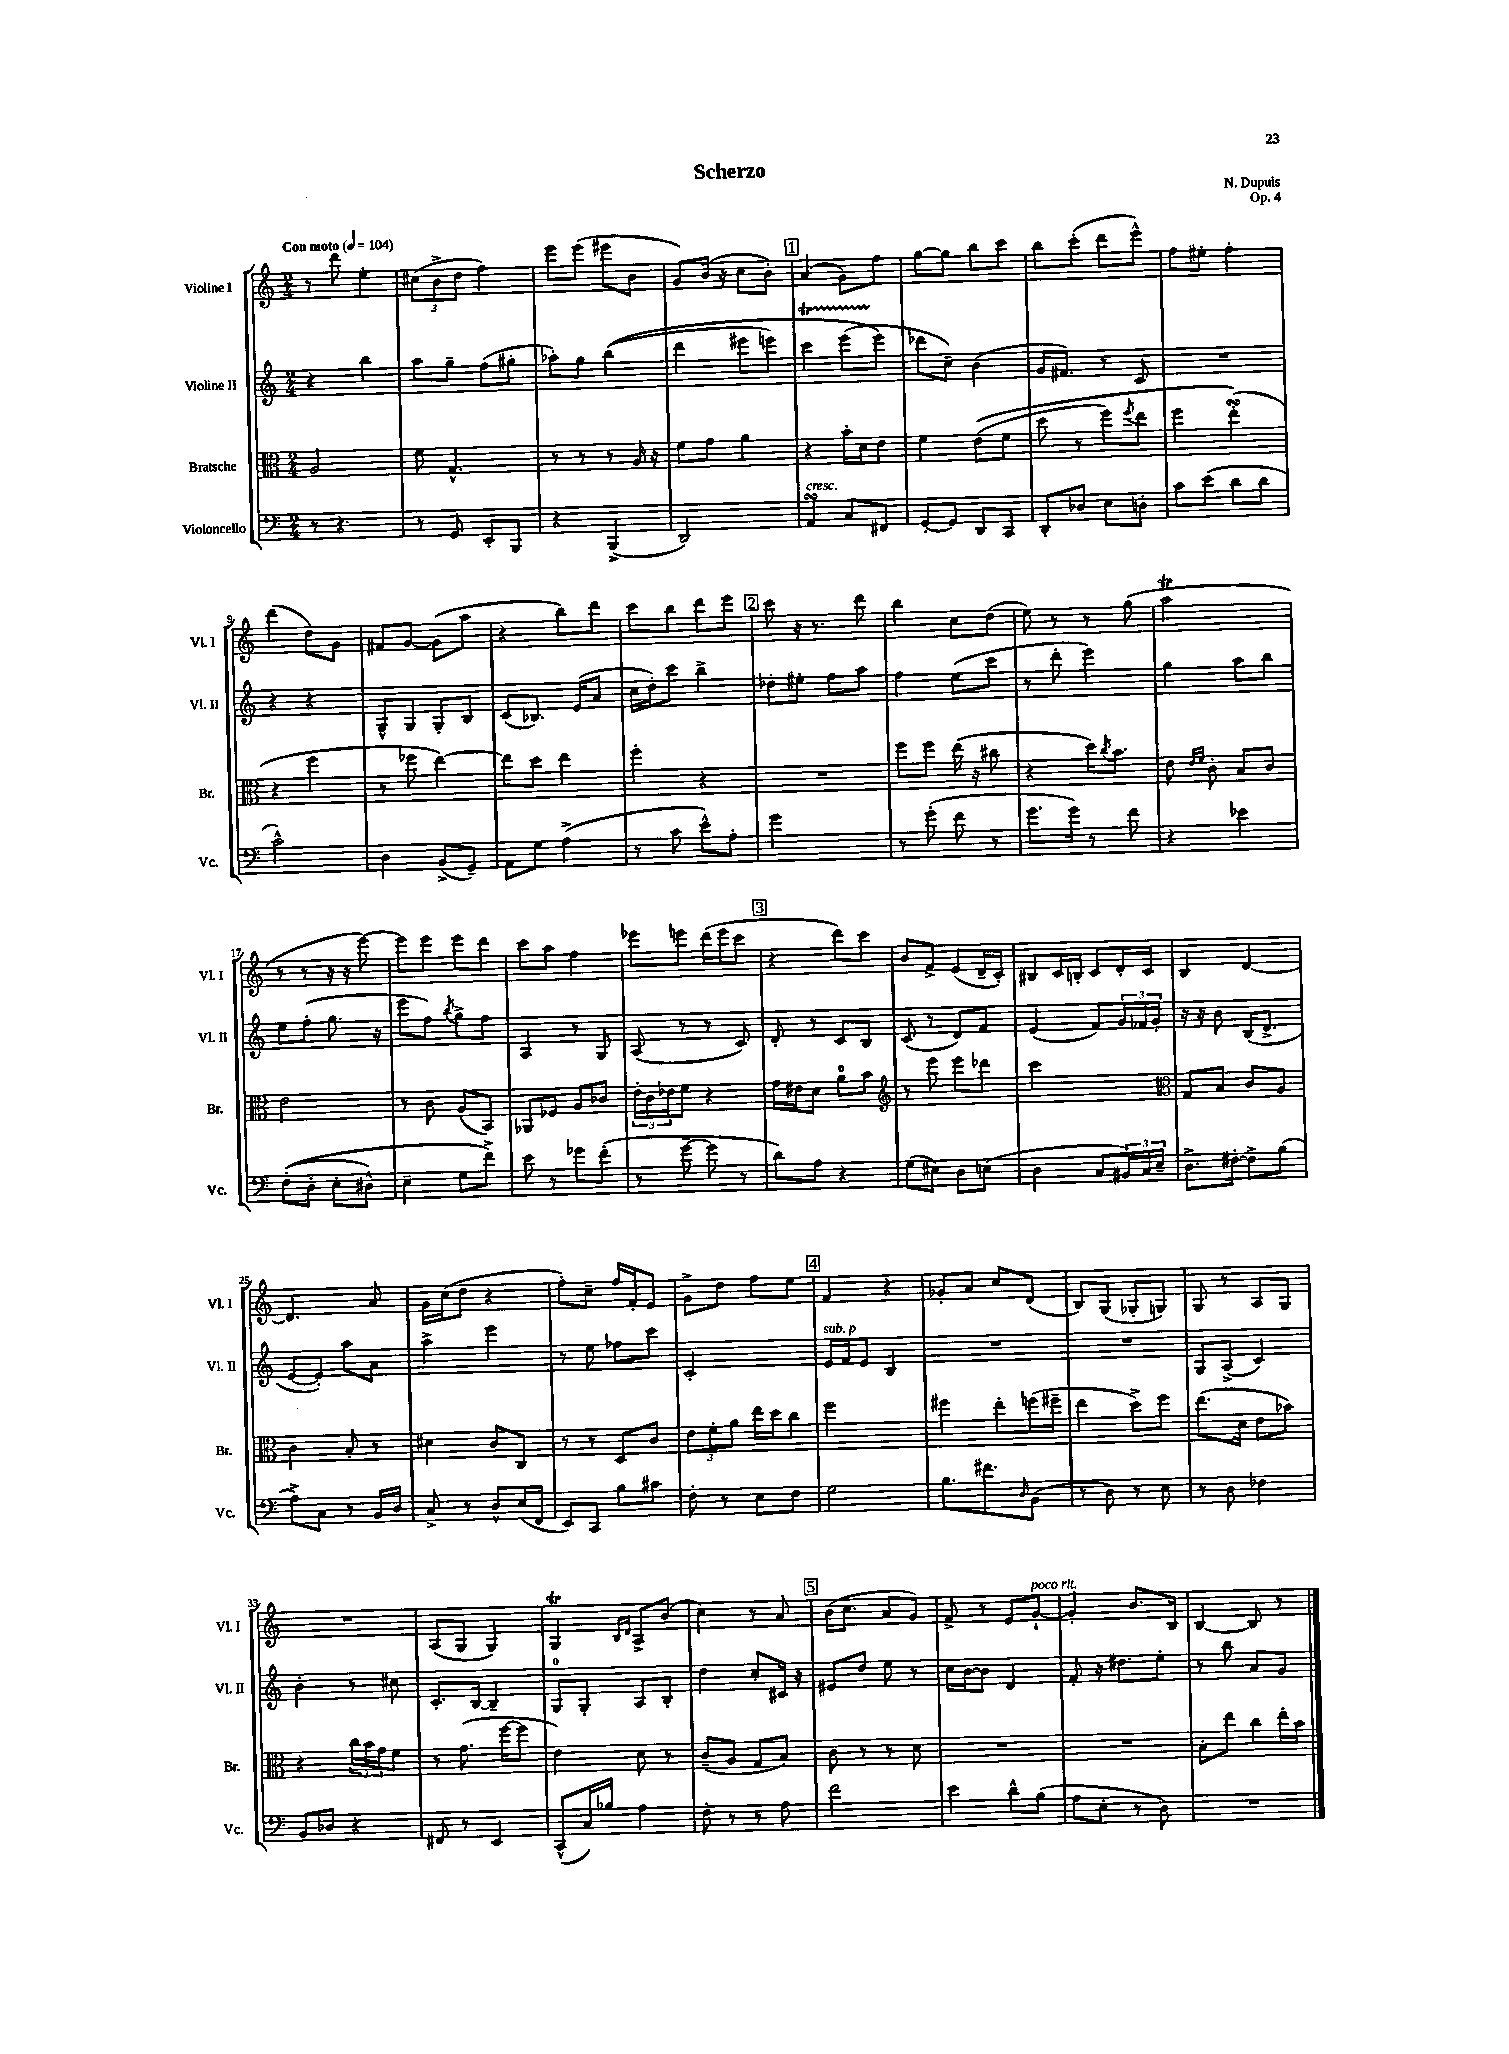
\header { title = "Scherzo" composer = "N. Dupuis" opus = "Op. 4" }
<<
\new StaffGroup <<
\new Staff = "s0" \with { instrumentName = "Violine I" shortInstrumentName = "Vl. I" } {
    \clef treble \key c \major \numericTimeSignature \time 2/4 \tempo "Con moto" 4 = 104
    r8 d'''8 e''4-. |
    \tuplet 3/2 { cis''8( b'8-> d''8 } f''4) |
    e'''8 e'''8( eis'''8 b'8 |
    g'8) b'16( r16 c''8 b'8-.) |
    \mark \markup { \box "1" } a'4( g'8) f''8 |
    g''8~ g''8 b''8 c'''8 |
    b''8 c'''8-.( d'''8 e'''8-^) |
    f''8 eis''8-. f''4-. |
    d'''4( d''8) g'8 |
    fis'8 g'8~ g'8( a''8 |
    r4 b''8) d'''8 |
    c'''8 b''8 d'''8 e'''8 |
    \mark \markup { \box "2" } c'''8 r16 r8. d'''8 |
    b''4 c''8 d''8( |
    e''8) r8 r8 g''8( |
    a''2\trill |
    r8 r8 r16 r16 e'''8~) |
    e'''8 e'''8 e'''8 d'''8 |
    c'''8 a''8 f''4 |
    ees'''8 e'''8 d'''16( e'''16 c'''8 |
    \mark \markup { \box "3" } r4 d'''8) c'''8 |
    b'8 f'8-> e'8( d'16-- c'16-.) |
    bis8 c'16 b16-. c'8 d'16-. c'16 |
    b4 d'4~ |
    d'4. a'8 |
    g'16 c''16( d''8 r4 |
    f''8-.) c''8-- f''16 f'16-. e'8 |
    g'8-> d''8 f''8 e''8 |
    \mark \markup { \box "4" } f'4 r4 |
    ges'8-. a'8 c''8 d'8( |
    b8) g8( ges8-. g8) |
    g8 r8 a8 g8 |
    R2 |
    a8( g8 g4) |
    g4\trill \grace { b16 d'16 } a8-> b'8( |
    c''4) r8 a'8 |
    \mark \markup { \box "5" } b'16( c''8. a'8 g'8) |
    f'8-> r8 e'8 g'8~-!^\markup { \italic "poco rit." } |
    g'4-. b'8. b16 |
    b4~ b8 r8 \bar "|." |
}
\new Staff = "s1" \with { instrumentName = "Violine II" shortInstrumentName = "Vl. II" } {
    \clef treble \key c \major \numericTimeSignature \time 2/4
    r4 b''4 |
    a''8 g''8-- f''8( gis''8-. |
    aes''8-.) g''8 b''4(\( |
    d'''4 eis'''8 e'''8) |
    \mark \markup { \box "1" } c'''4\startTrillSpan e'''8( e'''8\stopTrillSpan\) |
    des'''8 c''8--) b'4( |
    g'16 fis'8.) r8 c'8 |
    R2 |
    r4 r4 |
    g8-^ g8 g8-. b8 |
    c'8( bes8.) e'16( a'8 |
    c''16 d''16-.) c'''8 b''4-> |
    \mark \markup { \box "2" } des''8-. eis''8-. f''8 a''8 |
    f''4 e''8( c'''8 |
    r8 d'''8-. e'''4) |
    g''4 a''8 b''8 |
    e''8 f''8-.( g''8. r16 |
    e'''8 f''8) \acciaccatura { b''8 } g''8-> f''8 |
    a4 r8 g8 |
    a8( r8 r8 c'8) |
    \mark \markup { \box "3" } d'8-. r8 c'8 b8 |
    c'8( r8 d'8) f'8 |
    e'4( f'8) \tuplet 3/2 { g'16 fes'16 g'16-. } |
    r16 r16 b'8 b16( d'8.-> |
    e'8~ e'8-.) a''8 a'8 |
    a''4-> e'''4 |
    r8 e''8 fes''8 c'''8 |
    c'2-. |
    \mark \markup { \box "4" } e'16^\markup { \italic "sub. p" } f'16 e'8 b4 |
    R2 |
    R2 |
    g8 a8->( c'4) |
    b'4-. r8 cis''8 |
    c'8.-. b16~ b4-- |
    g8-0 g8-. a8 b8-. |
    d''4 c''8-. cis'16 r16 |
    \mark \markup { \box "5" } eis'8 d''8 e''8 r8 |
    c''16 b'16~ b'8 d'4 |
    f'8-. r16 dis''8. e''8-. |
    r8 b''8 a'8 g'8 \bar "|." |
}
\new Staff = "s2" \with { instrumentName = "Bratsche" shortInstrumentName = "Br." } {
    \clef alto \key c \major \numericTimeSignature \time 2/4
    a2 |
    f'8 g4.-^ |
    r8 r8 r8 a16 r16 |
    f'8 g'8 a'4 |
    \mark \markup { \box "1" } r4 b'16-. d'16 e'8 |
    f'4 e'8(\( f'8 |
    d''8 r8 f''8) \acciaccatura { f''8 } e''8 |
    f''4 e''4-.\turn(\) |
    r4 f''4 |
    r8 fes''8 e''4~) |
    e''8 d''8 e''4 |
    f''4-. r4 |
    \mark \markup { \box "2" } R2 |
    f''8 f''8 e''16( r16 cis''8 |
    r4 d''16) \acciaccatura { c''8 } b'8. |
    e'8 \grace { e'16 f'16 } c'8-. b8 c'8 |
    e'2 |
    r8 c'8 a8( b,8) |
    aes,8 fes8 a8 ces'8 |
    \tuplet 3/2 { e'16-. c'16 ees'16 } f'8 r4 |
    \mark \markup { \box "3" } g'16 eis'16 d'8 a'8-0 b'8 |
    \clef treble r8 e'''8 e'''8 des'''8 |
    c'''2 |
    \clef alto g8 b8 c'8 a8 |
    c'4 b8-. r8 |
    dis'4 c'8 c8 |
    r8 r8 d8 c'8 |
    \tuplet 3/2 { e'8 f'8-. a'8 } e''16 d''16 c''8 |
    \mark \markup { \box "4" } f''2 |
    fis''4 e''8-. f''16( fis''16-- |
    e''4 d''8->) f''8 |
    e''8.( d'16 e'8 bes'8) |
    r4 \tuplet 3/2 { c''16 b'16 g'16 } f'8 |
    r8 g'8.( f''16~ f''8 |
    e'4) d'8 r8 |
    c'8--( a8 g8 b8) |
    \mark \markup { \box "5" } c'8 r8 r8 d'8 |
    R2 |
    R2 |
    b8-. e''8 c''8 e''16-. b'16 \bar "|." |
}
\new Staff = "s3" \with { instrumentName = "Violoncello" shortInstrumentName = "Vc." } {
    \clef bass \key c \major \numericTimeSignature \time 2/4
    r8 r4. |
    r8 g,8 e,8-. b,,8 |
    r4 b,,4->( |
    d,2) |
    \mark \markup { \box "1" } a,4\turn^\markup { \italic "cresc." } c8 fis,8 |
    g,8~-. g,8 d,8 c,8 |
    d,8-. des8 e8 d8-. |
    c'8 e'8( d'8 d'8 |
    c'2-^) |
    d4 b,8->( g,8--) |
    a,8 g8 a4->( |
    r8 c'8 e'8-^) a8-. |
    \mark \markup { \box "2" } g'2 |
    r8 g'8-.( f'8 r8 |
    g'8. g'16) r8 f'8 |
    r4 ees'4 |
    f8-.(\( d8-. e8-. dis8-^) |
    e4-- g8 f'8->\) |
    e'8 r8 ges'8 f'8-.( |
    r8 g'8~-- g'8 r8 |
    \mark \markup { \box "3" } d'8) a8 r4 |
    g8( eis8) d8 e8( |
    d4 c8 \tuplet 3/2 { bis,16) c16 e16-- } |
    d8.-> fis16~-. fis8-> b8( |
    a8->) c8 r8 b,16 d16 |
    c8-> r8 d8-^ e16( f,16 |
    e,8) c,8 b8 cis'8 |
    f8-. r8 e8 f8 |
    \mark \markup { \box "4" } g2 |
    b8. fis'8. \grace { d16 } b,8( |
    r8 d8) r8 e8 |
    r8 d8 fes4 |
    b,8 des8 r4 |
    fis,8 r8 e,4 |
    c,8-^( c16) bes16 a4 |
    f8-. r8 r8 a8 |
    \mark \markup { \box "5" } f'2 |
    e'4 d'8-^ b8( |
    a8 e8-. r8 d8) |
    R2 \bar "|." |
}
>>
>>
